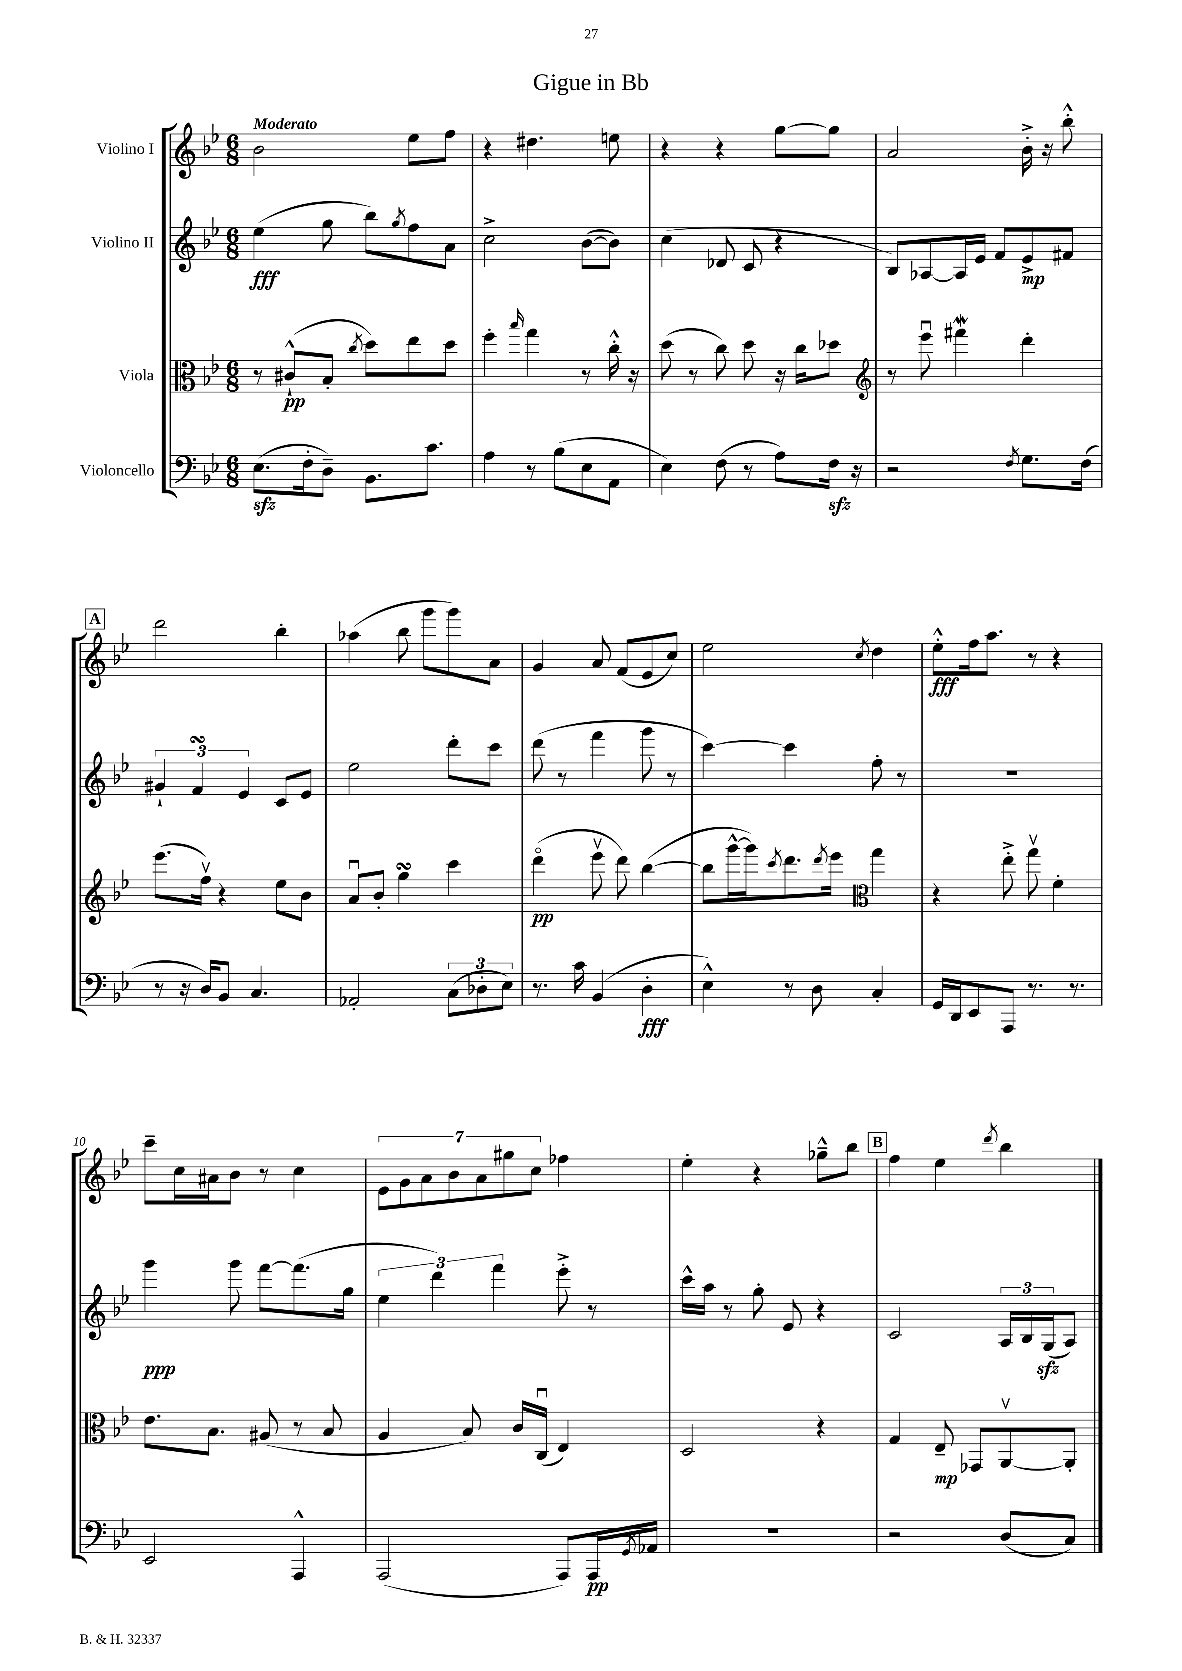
\header { title = "Gigue in Bb" }
<<
\new StaffGroup <<
\new Staff = "s0" \with { instrumentName = "Violino I" } {
    \clef treble \key bes \major \numericTimeSignature \time 6/8 \tempo "Moderato"
    bes'2 ees''8 f''8 |
    r4 dis''4. e''8 |
    r4 r4 g''8~ g''8 |
    a'2 bes'16-.-> r16 bes''8-.-^ |
    \mark \markup { \box "A" } d'''2 bes''4-. |
    aes''4( bes''8 g'''8 g'''8) a'8 |
    g'4 a'8 f'8( ees'8 c''8) |
    ees''2 \acciaccatura { c''8 } d''4 |
    ees''8-.-^\fff f''16 a''8. r8 r4 |
    c'''8-- c''16 ais'16 bes'8 r8 c''4 |
    \tuplet 7/4 { ees'8 g'8 a'8 bes'8 a'8 gis''8 c''8 } fes''4 |
    ees''4-. r4 ges''8---^ bes''8 |
    \mark \markup { \box "B" } f''4 ees''4 \acciaccatura { d'''8 } bes''4 \bar "|." |
}
\new Staff = "s1" \with { instrumentName = "Violino II" } {
    \clef treble \key bes \major \numericTimeSignature \time 6/8
    ees''4\fff( g''8 bes''8) \acciaccatura { g''8 } f''8 a'8 |
    c''2-> bes'8~( bes'8) |
    c''4( des'8 c'8 r4 |
    bes8) aes8~ aes16 ees'16 f'8 ees'8->\mp fis'8 |
    \mark \markup { \box "A" } \tuplet 3/2 { gis'4-! f'4\turn ees'4 } c'8 ees'8 |
    ees''2 d'''8-. c'''8 |
    d'''8( r8 f'''4 g'''8 r8 |
    c'''4~) c'''4 f''8-. r8 |
    R2. |
    g'''4\ppp g'''8 f'''8~ f'''8.( g''16 |
    \tuplet 3/2 { ees''4 d'''4) f'''4 } ees'''8-.-> r8 |
    c'''16-^ a''16 r8 g''8-. ees'8 r4 |
    \mark \markup { \box "B" } c'2 \tuplet 3/2 { a16 bes16 g16\sfz( } a8) \bar "|." |
}
\new Staff = "s2" \with { instrumentName = "Viola" } {
    \clef alto \key bes \major \numericTimeSignature \time 6/8
    r8 cis'8-!-^\pp( bes8-. \acciaccatura { c''8 } d''8) ees''8 d''8 |
    f''4-. \grace { bes''16 } g''4 r8 c''16-.-^ r16 |
    d''8( r8 c''8) d''8 r16 c''16 des''8 |
    \clef treble r8 ees'''8\downbow fis'''4\mordent d'''4-. |
    \mark \markup { \box "A" } ees'''8.( f''16\upbow) r4 ees''8 bes'8 |
    a'8\downbow bes'8-. g''4\turn c'''4 |
    d'''4\flageolet\pp( ees'''8\upbow d'''8) bes''4~( |
    bes''8 g'''16~-^ g'''16) \acciaccatura { c'''8 } d'''8. \acciaccatura { d'''8 } ees'''16 \clef alto g''4 |
    r4 ees''8-.-> g''8\upbow f'4-. |
    ees'8. bes8. ais8( r8 bes8 |
    a4 bes8) c'16 c16\downbow( ees4) |
    d2 r4 |
    \mark \markup { \box "B" } g4 ees8--\mp ges,8 a,8~\upbow a,8-. \bar "|." |
}
\new Staff = "s3" \with { instrumentName = "Violoncello" } {
    \clef bass \key bes \major \numericTimeSignature \time 6/8
    ees8.\sfz( f16-. d8--) bes,8. c'8. |
    a4 r8 bes8( ees8 a,8 |
    ees4) f8( r8 a8) f16\sfz r16 |
    r2 \acciaccatura { f8 } g8. f16( |
    \mark \markup { \box "A" } r8 r16 d16) bes,8 c4. |
    aes,2-. \tuplet 3/2 { c8( des8-. ees8) } |
    r8. c'16 bes,4( d4-.\fff |
    ees4-^) r8 d8 c4-. |
    g,16 d,16 ees,8 a,,8 r8. r8. |
    ees,2 a,,4-^ |
    a,,2( a,,8) a,,16\pp \acciaccatura { g,8 } aes,16 |
    R2. |
    \mark \markup { \box "B" } r2 d8( c8) \bar "|." |
}
>>
>>
